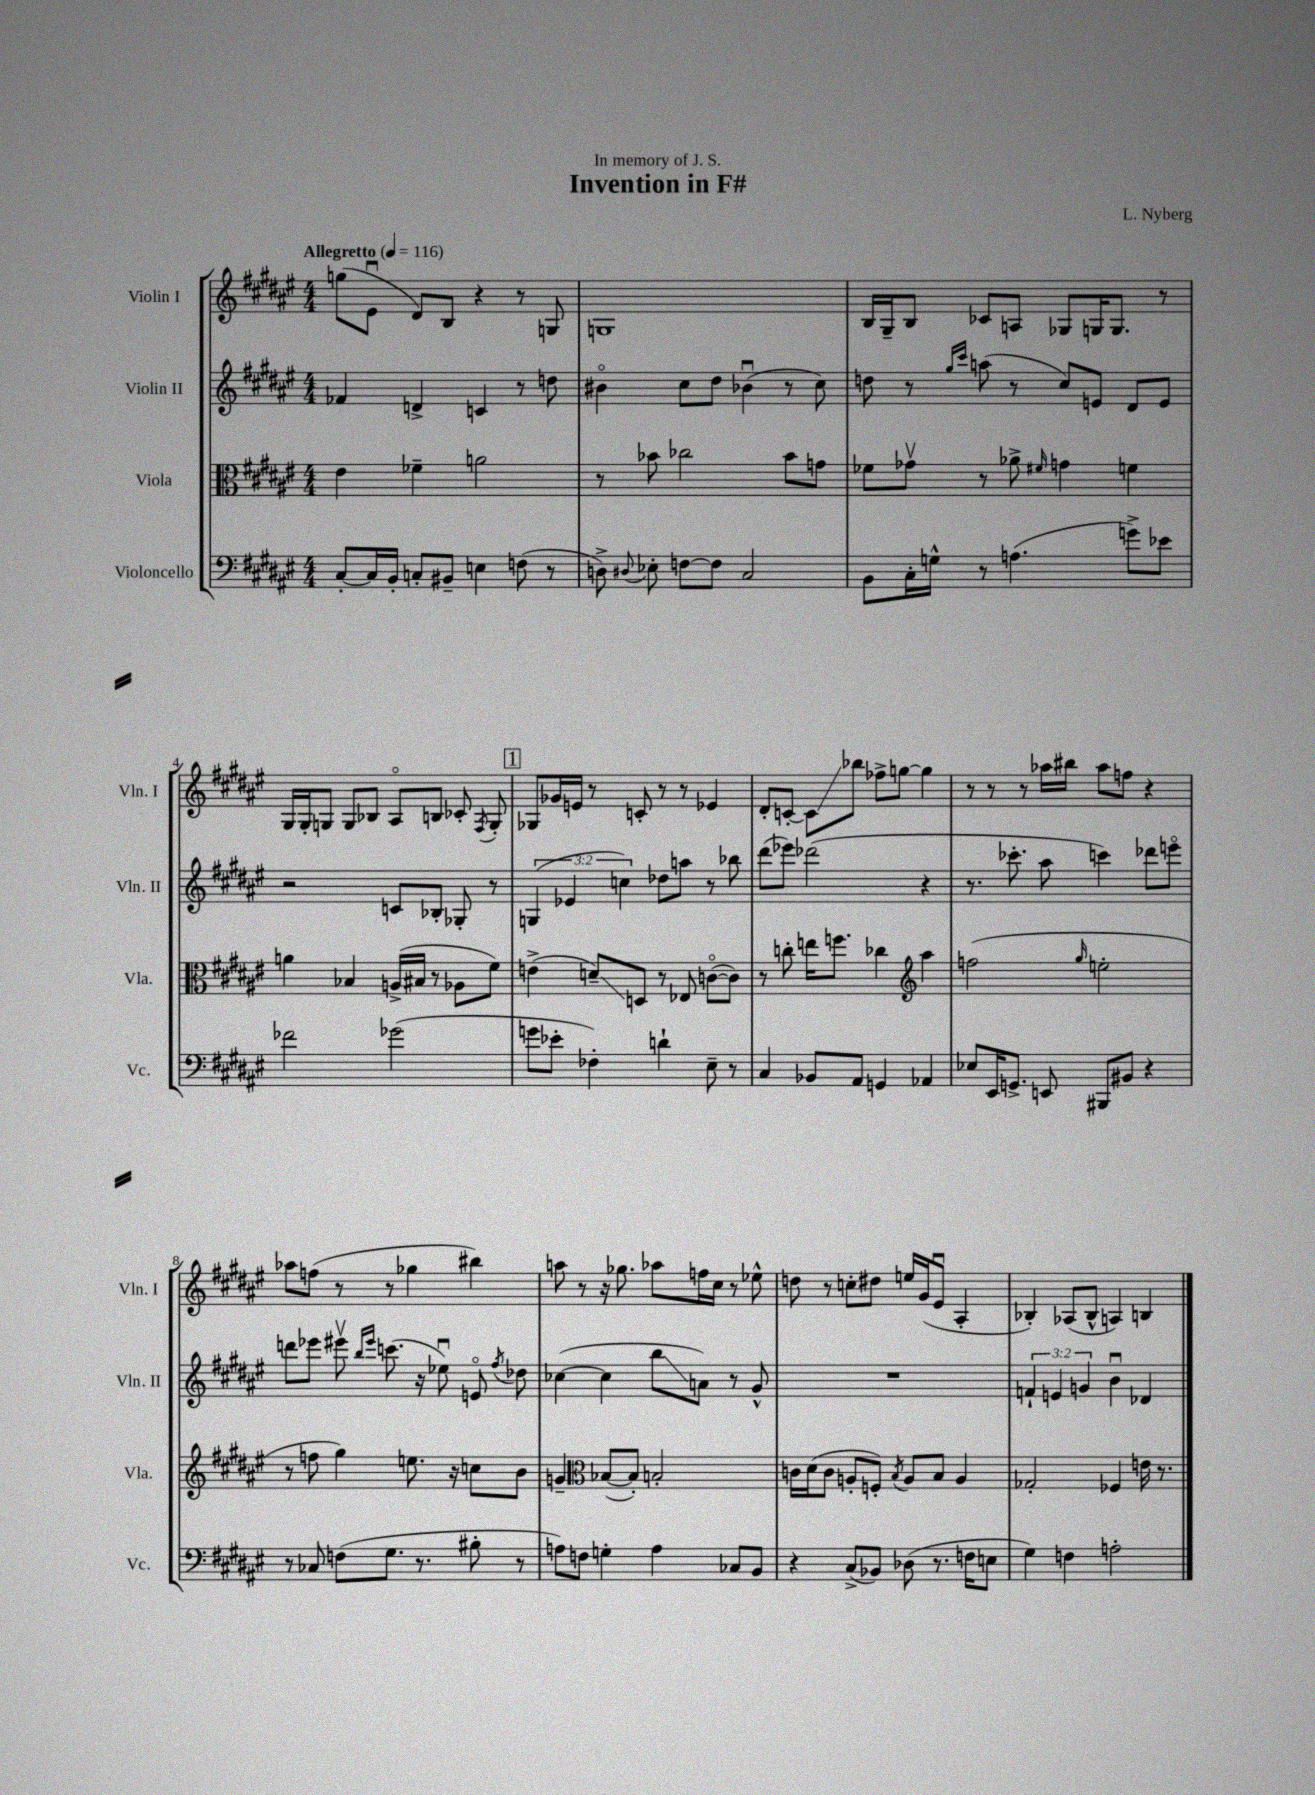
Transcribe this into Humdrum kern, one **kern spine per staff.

**kern	**kern	**kern	**kern
*staff4	*staff3	*staff2	*staff1
*clefF4	*clefC3	*clefG2	*clefG2
*k[f#c#g#d#a#e#]	*k[f#c#g#d#a#e#]	*k[f#c#g#d#a#e#]	*k[f#c#g#d#a#e#]
*M4/4	*M4/4	*M4/4	*M4/4
*MM116	*MM116	*MM116	*MM116
[8C#'	4e#	4f-	(8gg
16C#]	.	.	8e#u
16BB'	.	.	.
8C'	4f-~	4d^	8d#)
8BB#~	.	.	8B
4E	2a	4c	4r
(8F	.	8r	8r
8r	.	8dd	8G
=	=	=	=
8D^)	8r	4b#o	1G
8qqD#	.	.	.
8E-'	8b-	.	.
[8F	2cc-	8cc#	.
8F]	.	8dd#	.
2C#	.	(4b-u	.
.	8b-	8r	.
.	8g	8cc#)	.
=	=	=	=
8BB	8f-	8dd	16B
.	.	.	16G#~
16C#'	8g-v	8r	8B
16G^^	.	.	.
.	.	16qqgg#	.
.	.	16qqccc#	.
8r	8r	(8aa	8c-
(4.A	8a-^	8r	8A
.	16qqf#	.	.
.	4g	8cc#)	8G-
.	.	8e	16G
.	.	.	8.G
8g^)	4f	8d#	.
8e-	.	8e	8r
=	=	=	=
2f-	4a	2r	16G#
.	.	.	16G#'
.	.	.	8G
.	4B-	.	8G
.	.	.	8B-
(2g-	(16A^	8c	8A#o
.	16B#	.	.
.	8r	8B-'	8B
.	8A-	8G-'	8c-'
.	.	.	8qF#
.	8f#)	8r	8G'
=	=	=	=
8g	(4e^	(6G	8G-
8e-'	.	.	16g-
.	.	6e-	.
.	.	.	16e
4F-')	8d~)	.	8r
.	.	6cc)	.
.	8D	.	8c'
4d`	8r	8dd-	8r
.	8E-	8aa	8r
8E#~	([8co	8r	4e-
8r	8c])	8bb-	.
=	=	=	=
4C#	8r	(8ddd#	8d#'
.	8cc'	8eee-)	[8c'
8BB-	16ee	(2ddd-	8c]
.	8.ff	.	.
8AA#	.	.	8bb-
4GG	4cc-	.	8ff-^
.	.	.	[8gg
*	*clefG2	*	*
4AA-	4aa#	4r	4gg]
=	=	=	=
8E-	(2ff	8.r	8r
16EE#	.	.	8r
8.GG^	.	8.ccc-'	.
.	.	.	8r
8EE	.	8aa#	16aa-
.	.	.	16bb#
.	16qqgg#	.	.
8BBB#	2ee'	4ccc)	8aa-
8BB#	.	.	8ff
4r	.	8ddd-	4r
.	.	8eeeo	.
=	=	=	=
8r	8r	8ddd	8aa-
8C-	8ff	8eee-	(8ff
(8F	4gg#)	8eee#v	8r
.	.	16qqbb	.
.	.	16qqeee#	.
8.G#	.	(8.ccc	8r
.	8.ee	.	4gg-
8.r	.	16r	.
.	.	8ee-u)	.
.	16r	.	.
8B#'	8cc	8eo	4bb#)
.	.	8qff#	.
8r	8b	8dd-	.
=	=	=	=
8A)	4g~	([4cc-	8aa
8F	.	.	8r
*	*clefC3	*	*
4G'	([8B-	4cc-]	16r
.	.	.	8.gg-
.	8B-'])	.	.
4A	2B'	8bb	8aa-
.	.	8a)	16ff
.	.	.	16cc#
8C-	.	8r	8r
8BB	.	8g#^^	8ee-^^
=	=	=	=
4r	16c	1r	8dd
.	(16d#	.	.
.	8c	.	8r
(8C#^	8A'	.	8cc'
8BB-)	8F')	.	8dd#
.	8qB	.	.
(8D-	8A	.	16ee
.	.	.	(16g#
8.r	8B	.	8e#u
.	4A	.	4A#'
16F	.	.	.
8E	.	.	.
=	=	=	=
4G#)	2G-'	6f`	4B-')
.	.	6e	.
4F	.	.	(8A-
.	.	6g	.
.	.	.	8B-^^
2A'	4F-	4bu	4A)
.	16e	4d-	4B
.	8.r	.	.
==	==	==	==
*-	*-	*-	*-
